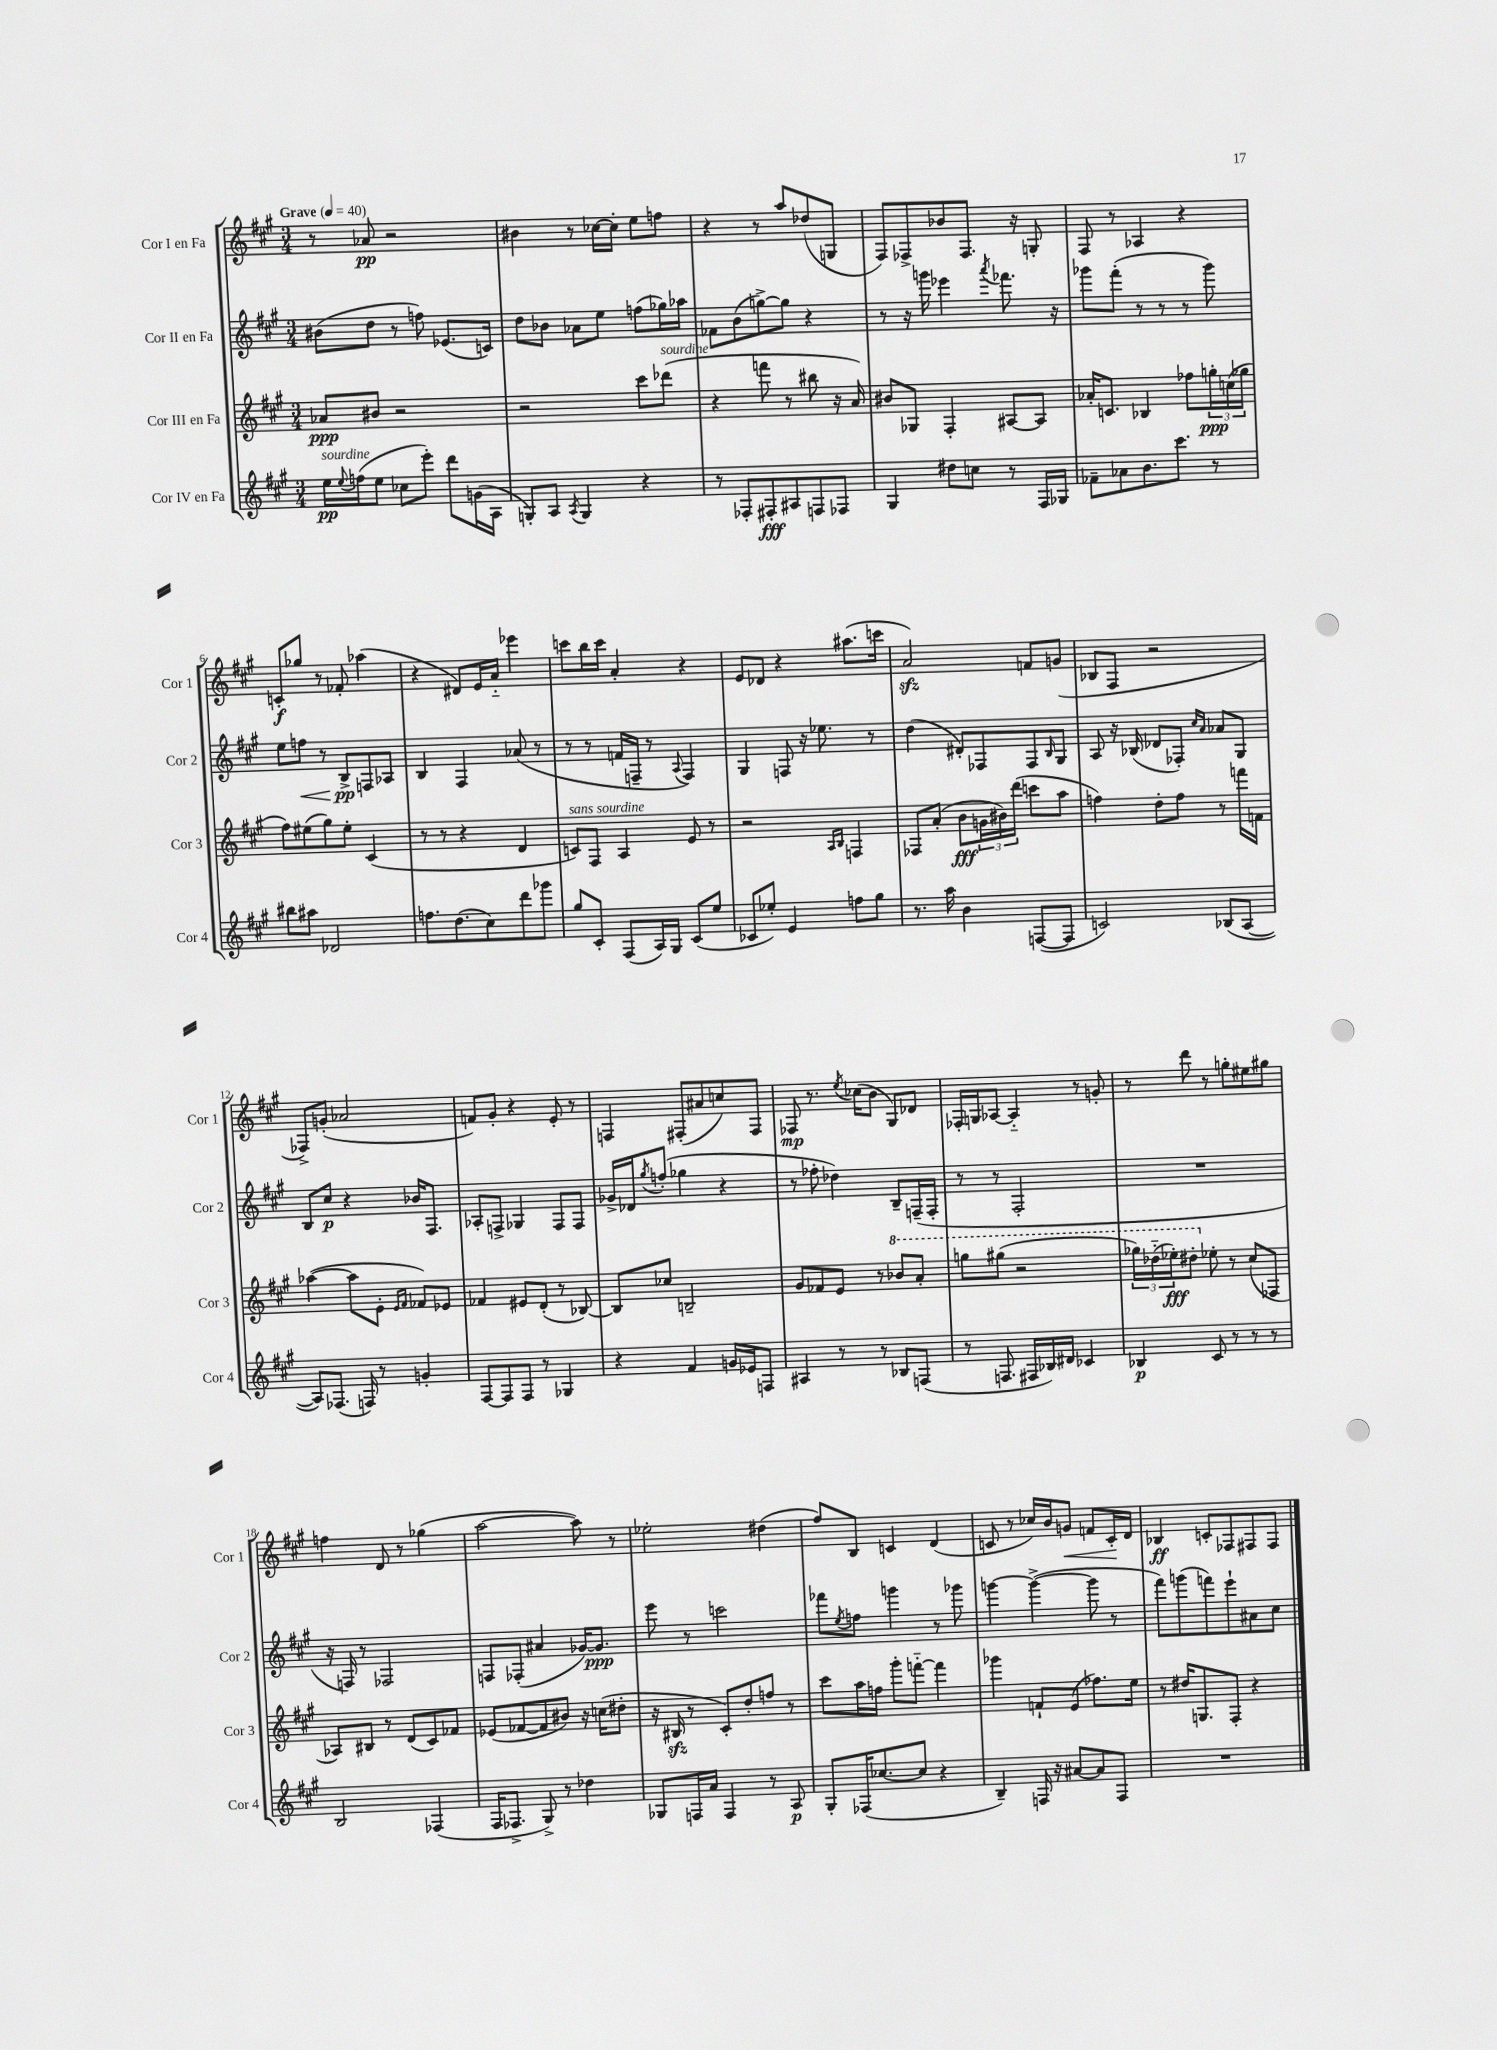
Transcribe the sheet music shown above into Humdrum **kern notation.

**kern	**kern	**kern	**kern
*staff4	*staff3	*staff2	*staff1
*clefG2	*clefG2	*clefG2	*clefG2
*k[f#c#g#]	*k[f#c#g#]	*k[f#c#g#]	*k[f#c#g#]
*M3/4	*M3/4	*M3/4	*M3/4
*MM40	*MM40	*MM40	*MM40
16ee	8a-	(8b#	8r
8qqee	.	.	.
(16ff	.	.	.
8ee	8b#	8dd	8a-
8cc-	2r	8r	2r
8eee')	.	8ff)	.
8ddd	.	(8.e-	.
(16g	.	.	.
16A	.	16c)	.
=	=	=	=
8G')	2r	8dd	4b#
8A	.	8b-	.
8qA	.	.	.
4G	.	8a-	8r
.	.	8ee	[16cc-
.	.	.	16cc-']
4r	8ccc#	(8ff	8ee
.	(8ddd-	16gg-)	8ff
.	.	16aa-	.
=	=	=	=
8r	4r	8f-	4r
8F-'	.	(8b	.
8F#'	8fff	[8gg^)	8r
8A#	8r	8gg]	8aa
8F	8bb#	4r	(8dd-
8F-	16r	.	8G
.	16a)	.	.
=	=	=	=
4G#	8b#	8r	8F#)
.	8G-	16r	8F-^
.	.	16ggg	.
8dd#	4F#'	4eee-	8b-
8cc	.	.	8.F-
.	.	8qaaa	.
8r	[8A#	8.fff-	.
.	.	.	16r
16F#	8A#]	.	8G'
16G-	.	16r	.
=	=	=	=
8f-~	16a-'	8ggg-	8F#
.	8.c	.	.
8a-	.	(8fff#'	8r
8.b	4B-	8r	4A-
.	.	8r	.
8.ccc#	.	.	.
.	8ff-	8r	4r
8r	24gg'	8ggg-)	.
.	(24cc	.	.
.	24gg-	.	.
=	=	=	=
8bb#	8ff#)	8ee	8c'
8aa#	(8ee#	8ff	8gg-
2d-	8gg#)	8r	8r
.	8ee#'	8B^	8f-'
.	(4c#	8F	(4aa-
.	.	8A-	.
=	=	=	=
8.ff	8r	4B	4r
.	8r	.	.
(8.dd	.	.	.
.	4r	4F#	8d#)
8cc#)	.	.	16e
.	.	.	16a'~
8ddd	4d	(8a-	4eee-
8ggg-	.	8r	.
=	=	=	=
8gg#	8c)	8r	8ccc
8c#'	8F#	8r	16bb
.	.	.	16ccc
(8F#	4A	16f	4a'
.	.	16F~	.
16A)	.	8r	.
16G#	.	.	.
.	.	8qqA	.
(8c#	8e	4F)	4r
8ee	8r	.	.
=	=	=	=
8c-	2r	4G#	8e
8ee-')	.	.	8d-
4e	.	8F	4r
.	.	16r	.
.	.	8.ee-	.
.	16qqA	.	.
.	16qqB	.	.
8ff	4F	.	(8.aa#
8gg#	.	8r	.
.	.	.	16ccc
=	=	=	=
8.r	8F-	(4dd	2a)
.	(8a'	.	.
16aa	.	.	.
4b	8b	8d#')	.
.	24g	8F-	.
.	24b#)	.	.
.	(24ddd	.	.
([8F	8ccc	8F-	8f
.	.	16qqB	.
8F]	8aa	8G#	(8g
=	=	=	=
2c)	4ff)	8A	8B-
.	.	16r	8F#
.	.	(16B-	.
.	8dd'	8d-	2r
.	8ff	8F-')	.
.	.	16qqcc#	.
.	.	16qqa	.
(8B-	8r	8a-	.
[8A	16fff	8G#	.
.	16f	.	.
=	=	=	=
8A])	([4aa-	8B	8F-^)
(8.F-	.	8cc#	(8g'
.	8aa-]	4r	2a-
16F)	.	.	.
8r	8e'	.	.
.	16qqe	.	.
.	16qqf#	.	.
4g'	8f-)	16b-	.
.	.	8.F#	.
.	8e-	.	.
=	=	=	=
[8F#	4f-	8A-'	8f)
8F#]	.	8F^	8g#'
8F#	8e#	4G-	4r
8r	(8d'	.	.
4G-	8r	8F	8e'
.	[8B-)	8F	8r
=	=	=	=
4r	8B-]	16g-^	4F
.	.	16d-	.
.	.	8qgg#	.
.	8cc-	(8ff'	.
4f#	2B~	4gg-	(8F#'
.	.	.	8a#
16g	.	4r	8cc)
16e-	.	.	.
8F	.	.	8F#
=	=	=	=
4A#	8g#	8r	8F-
.	8f-	8ff-'	8.r
8r	8e	4dd-)	.
.	.	.	8qee
.	.	.	(16cc-
8r	8r	.	8b
8B-	8bb-	8B~	8G#)
(8F	8aa'	(16F~	8d-
.	.	16F'	.
=	=	=	=
8r	8ggg	8r	16F-'
.	.	.	16G
8.F	(8ggg#	8r	[8A-
.	2r	2F#'	4A-'~]
16F#	.	.	.
16B-)	.	.	.
16d#	.	.	.
4c-	.	.	8r
.	.	.	8g'
=	=	=	=
4B-	24ggg-)	2.r	8r
.	(24ddd-'~	.	.
.	24eee-')	.	.
.	8ddd#'	.	8ddd
8c#	8ee-'	.	8r
8r	8r	.	8gg'
8r	(8cc#	.	8ee#
8r	8F-	.	8gg#
=	=	=	=
2B	8A-)	16r	4ff
.	.	16F)	.
.	8B#	8r	.
.	8r	2F-	8d
.	(8d	.	8r
(4F-	8c#)	.	(4gg-
.	8f-	.	.
=	=	=	=
16F#	(8e-	8F	[2aa
8.F-^	.	.	.
.	[8f-	(8F-'	.
8G#^)	8f-]	4a#	.
8r	8b#)	.	.
4dd-	16r	[16g-)	8aa])
.	(16cc	8.g-]	.
.	8dd#'	.	8r
=	=	=	=
8G-	16r	8eee	2ee-'
.	16B#	.	.
16F	8r	8r	.
16a	.	.	.
4F	8c#')	2ccc	.
.	8dd'	.	.
8r	8ff	.	(4dd#
8A	8r	.	.
=	=	=	=
8G#'	8ccc#	8fff-	8ff#)
.	.	8qee	.
(16F-	16aa	8ff	8B
[8.cc-	16ff	.	.
.	8ggg#'	4ggg	4c
8cc-]	[8fff'~	.	.
4r	4fff]	8r	(4d
.	.	8ggg-	.
=	=	=	=
4B~)	4ggg-	[4ggg	8c
.	.	.	8r
16F	8f`	(4ggg^_	16cc-)
16r	.	.	16b
[8a#	(8e	.	8g
8a#]	8.ff-)	8ggg]	8f
8F	.	8r	16c'
.	16ee	.	16d
=	=	=	=
2.r	8r	8fff#)	4B-
.	16dd#	(8ggg	.
.	8.G	.	.
.	.	8fff)	8c'
.	8F#'	8eee`	8F-
.	4r	8a#	8F#
.	.	8cc#	8F#
==	==	==	==
*-	*-	*-	*-
